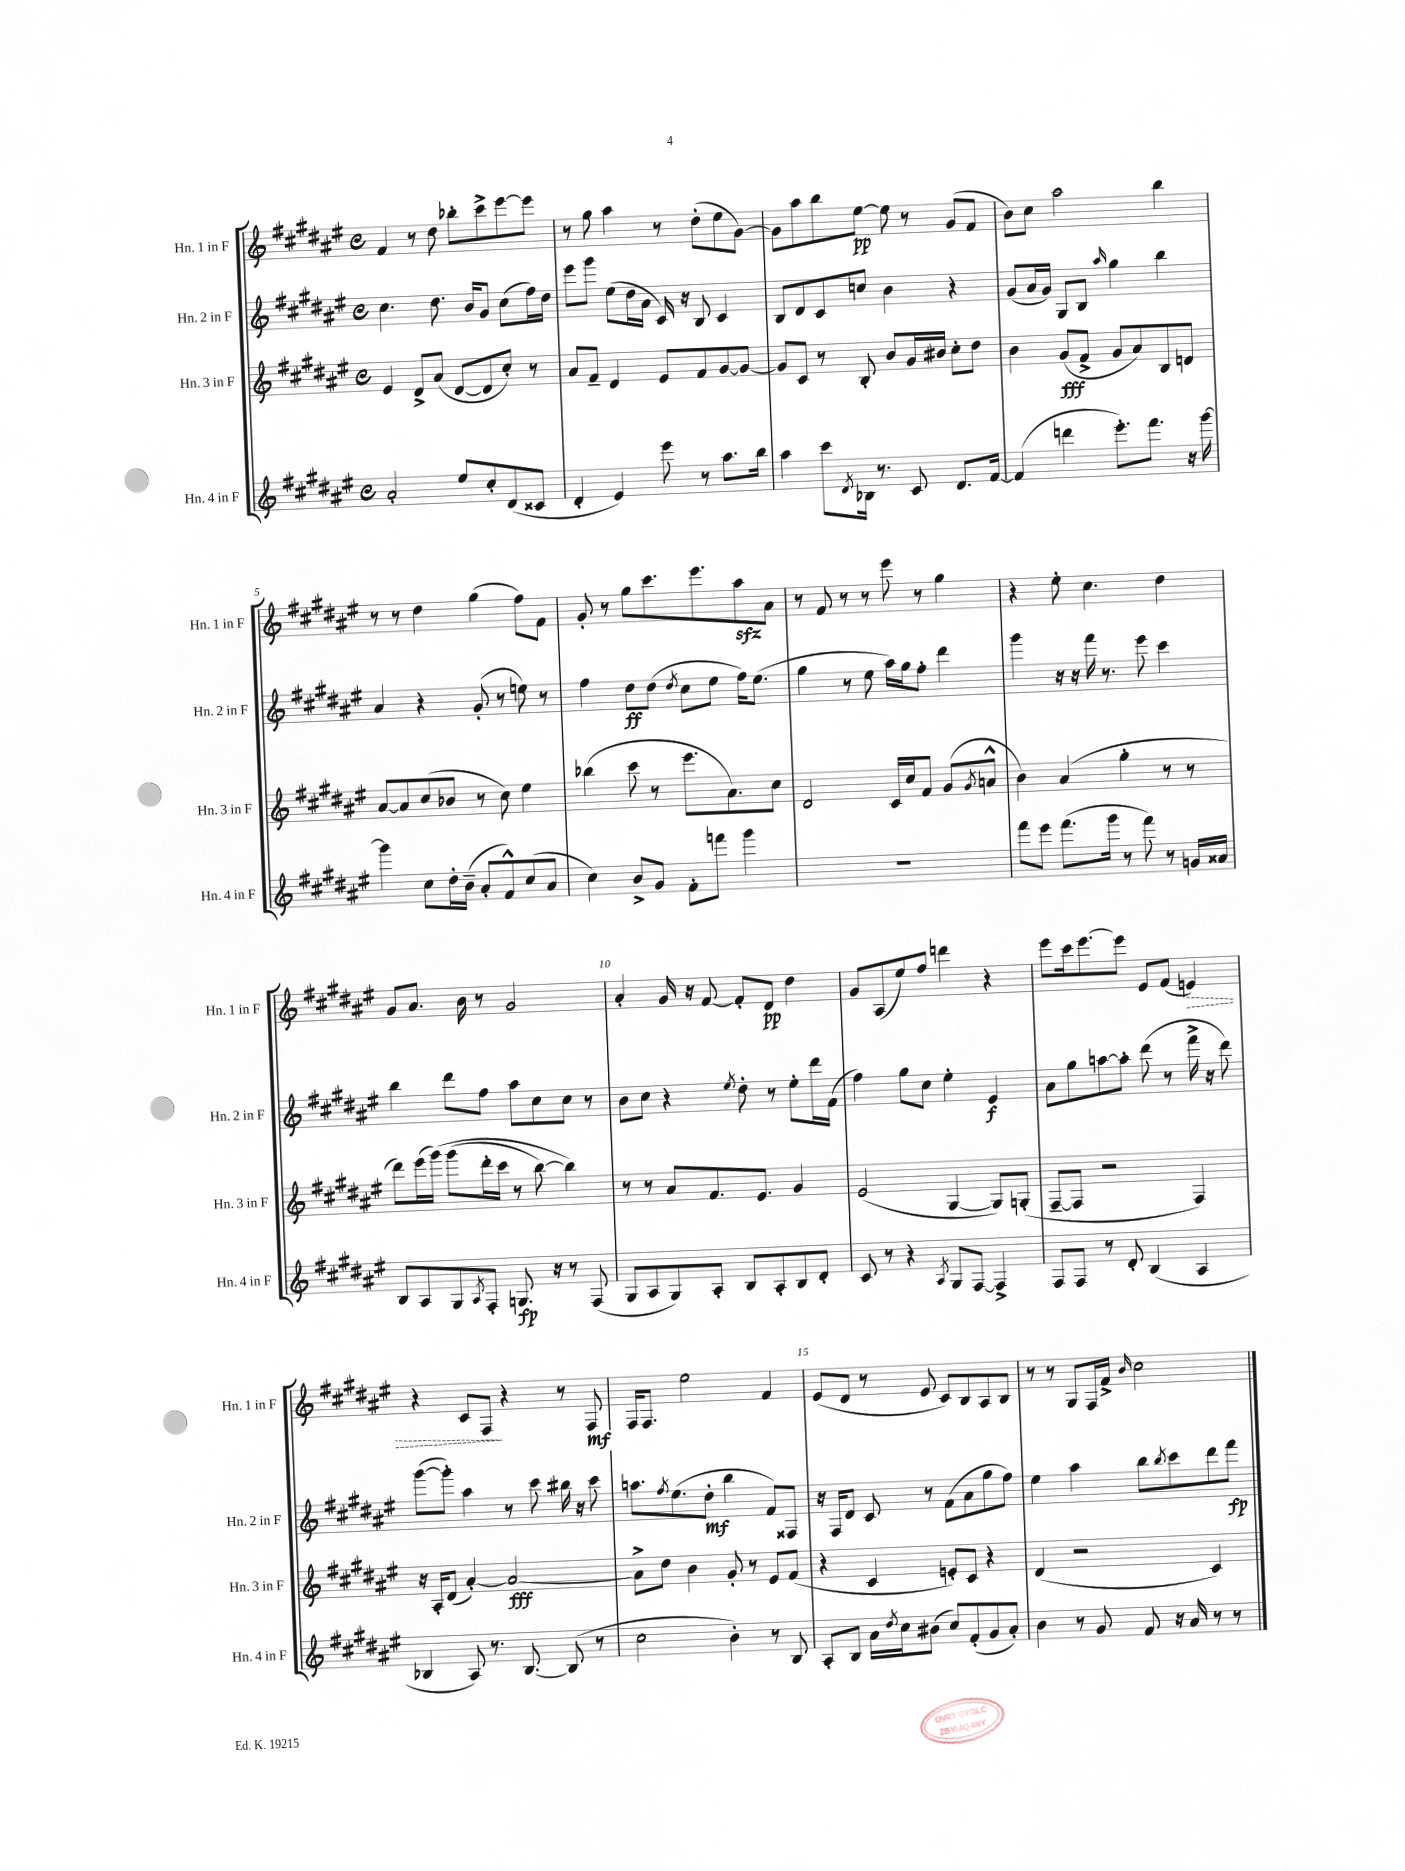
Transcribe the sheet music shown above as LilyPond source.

<<
\new StaffGroup <<
\new Staff = "s0" \with { instrumentName = "Hn. 1 in F" shortInstrumentName = "Hn. 1 in F" } {
    \clef treble \key fis \major \defaultTimeSignature \time 4/4
    fis'4 r8 dis''8 bes''8-. cis'''8-> eis'''8~ eis'''8 |
    r8 gis''8 ais''4 r8 dis''8-.( eis''8 gis'8~) |
    gis'8 ais''8 b''8 eis''8~\pp eis''8 r8 gis'8( fis'8 |
    b'8) cis''8 ais''2 b''4 |
    r8 r8 dis''4 gis''4( fis''8) fis'8 |
    gis'8-. r8 gis''8 cis'''8. eis'''8. ais''8\sfz ais'8 |
    r8 fis'8 r8 r8 eis'''8 r8 gis''4 |
    r4 eis''8-. cis''4. dis''4 |
    gis'8 ais'8. b'16 r8 gis'2 |
    ais'4-. gis'16 r16 fis'8~ fis'8-. dis'8\pp dis''4 |
    gis'8 ais8( eis''8) fis''8 d'''4 r4 |
    eis'''8 cis'''16 eis'''8.~ eis'''8 eis'8 fis'8( \once \override Hairpin.style = #'dashed-line e'4\>) |
    r4 cis'8 fis8\! r4 r8 fis8\mf |
    fis16 fis8. eis''2 fis'4 |
    eis'8( dis'8 r8 eis'8 cis'8) b8 ais8 b8 |
    r8 r8 gis8 fis16 fis'16-> \grace { b'16 } cis''2 \bar "|." |
}
\new Staff = "s1" \with { instrumentName = "Hn. 2 in F" shortInstrumentName = "Hn. 2 in F" } {
    \clef treble \key fis \major \defaultTimeSignature \time 4/4
    cis''4. dis''8. b'16 gis'8 cis''8( fis''16) dis''16 |
    eis'''8 gis'''8 eis''8( dis''16 ais'16 cis'16) r16 b8 cis'4 |
    b8 dis'8 cis'8 c''8 b'4 r4 |
    gis'8( ais'16 gis'16) gis8 b8 \grace { ais''16 } gis''4 b''4 |
    ais'4 r4 gis'8-.( r8 e''8) r8 |
    fis''4 dis''8\ff dis''8( \acciaccatura { dis''8 } cis''8 eis''8 fis''16) eis''8.( |
    gis''4 r8 eis''8 ais''16) gis''16 fis''8-. dis'''4 |
    gis'''4 r16 r16 fis'''16 r8. eis'''8 cis'''4 |
    b''4 dis'''8 fis''8 ais''8 cis''8 cis''8 r8 |
    b'8 cis''8 r4 \acciaccatura { eis''8 } dis''8-. r8 eis''8-. dis'''16 fis'16( |
    fis''4) gis''8 cis''8 eis''4-. eis'4\f |
    ais'8 gis''8 a''8~ a''8-. dis'''8( r8 fis'''16-> r16 dis'''8) |
    gis'''8~( gis'''8-.) ais''4 r8 cis'''8 bis''16 r16 cis'''8 |
    a''8. \acciaccatura { fis''8 } eis''8.( dis''8-.\mf b''4 fis'8) fisis8 |
    r16 fis16 dis'8 cis'8 r8 fis'8( ais'8 gis''8 fis''8) |
    eis''4 ais''4 b''8 \acciaccatura { b''8 } cis'''8 dis'''8 fis'''8\fp \bar "|." |
}
\new Staff = "s2" \with { instrumentName = "Hn. 3 in F" shortInstrumentName = "Hn. 3 in F" } {
    \clef treble \key fis \major \defaultTimeSignature \time 4/4
    eis'4 dis'8-> ais'8( dis'8~ dis'8 cis''8-.) r8 |
    ais'8 fis'8-- dis'4 eis'8 fis'8 gis'8~ gis'8~ |
    gis'8 cis'8 r8 b8-. b'8 gis'16 bis'16 cis''8-. dis''8 |
    b'4 gis'8\fff( fis'8-> gis'8 ais'8) b8 d'8 |
    ais'8~ ais'8 cis''8( bes'8 r8 cis''8) eis''4 |
    bes''4( cis'''8 r8 eis'''8. ais'8.) cis''8 |
    dis'2 cis'16 cis''16 fis'8 gis'8( \acciaccatura { gis'8 } a'8-^ |
    b'4) ais'4( gis''4-. r8 r8 |
    dis'''8) eis'''16( gis'''16)\( gis'''8( dis'''16-. cis'''16 r8 b''8~) b''4\) |
    r8 r8 ais'8 fis'8. eis'8. gis'4 |
    eis'2( gis4~ gis8) g8-.( |
    fis8~-- fis8 r2 fis4) |
    r16 ais16-. dis'8( ais'4~-.) ais'2~\fff |
    ais'8-> dis''8 b'4 gis'8-. r8 eis'8 fis'8( |
    r4 cis'4 e'8-.) cis'8 r4 |
    dis'4( r2 cis'4) \bar "|." |
}
\new Staff = "s3" \with { instrumentName = "Hn. 4 in F" shortInstrumentName = "Hn. 4 in F" } {
    \clef treble \key fis \major \defaultTimeSignature \time 4/4
    ais'2-. eis''8 cis''8-. dis'8( cisis'8 |
    dis'4-. eis'4) eis'''8 r8 ais''8. b''16 |
    ais''4 cis'''8 \acciaccatura { dis'8 } bes16 r8. cis'8 dis'8. fis'16~ |
    fis'4( d'''4 eis'''8.-.) fis'''8. r16 gis'''16~ |
    gis'''4 cis''8 dis''16-. b'16--( ais'8-. fis'8-^) cis''8( ais'8 |
    cis''4) b'8-> gis'8 fis'8-. f'''8 gis'''4 |
    R1 |
    fis'''8 eis'''8 fis'''8.( gis'''16 r8 fis'''8) r8 g'16 aisis'16 |
    b8 ais8 gis8 \acciaccatura { ais8 } fis8-. g8.\fp r16 r8 fis8( |
    gis8 ais8 gis8) ais8-. b8 ais8-. b8 dis'8-. |
    cis'8 r8 r4 \acciaccatura { ais8 } gis8 fis8~ fis4-> |
    fis8 fis8 r8 dis'8-. b4( ais4 |
    bes4 ais8) r8. bes8.~ bes8( r8 |
    cis''2 b'4-.) r8 b8 |
    ais8-. b8 ais'16 \acciaccatura { dis''8 } cis''16 bis'8( cis''8) fis'8-.( gis'8 ais'8-.) |
    b'4 r8 gis'8 fis'8 r16 ais'16 r8 r8 \bar "|." |
}
>>
>>
\layout { \context { \Score \override BarNumber.break-visibility = ##(#f #t #t) barNumberVisibility = #(every-nth-bar-number-visible 5) } }
